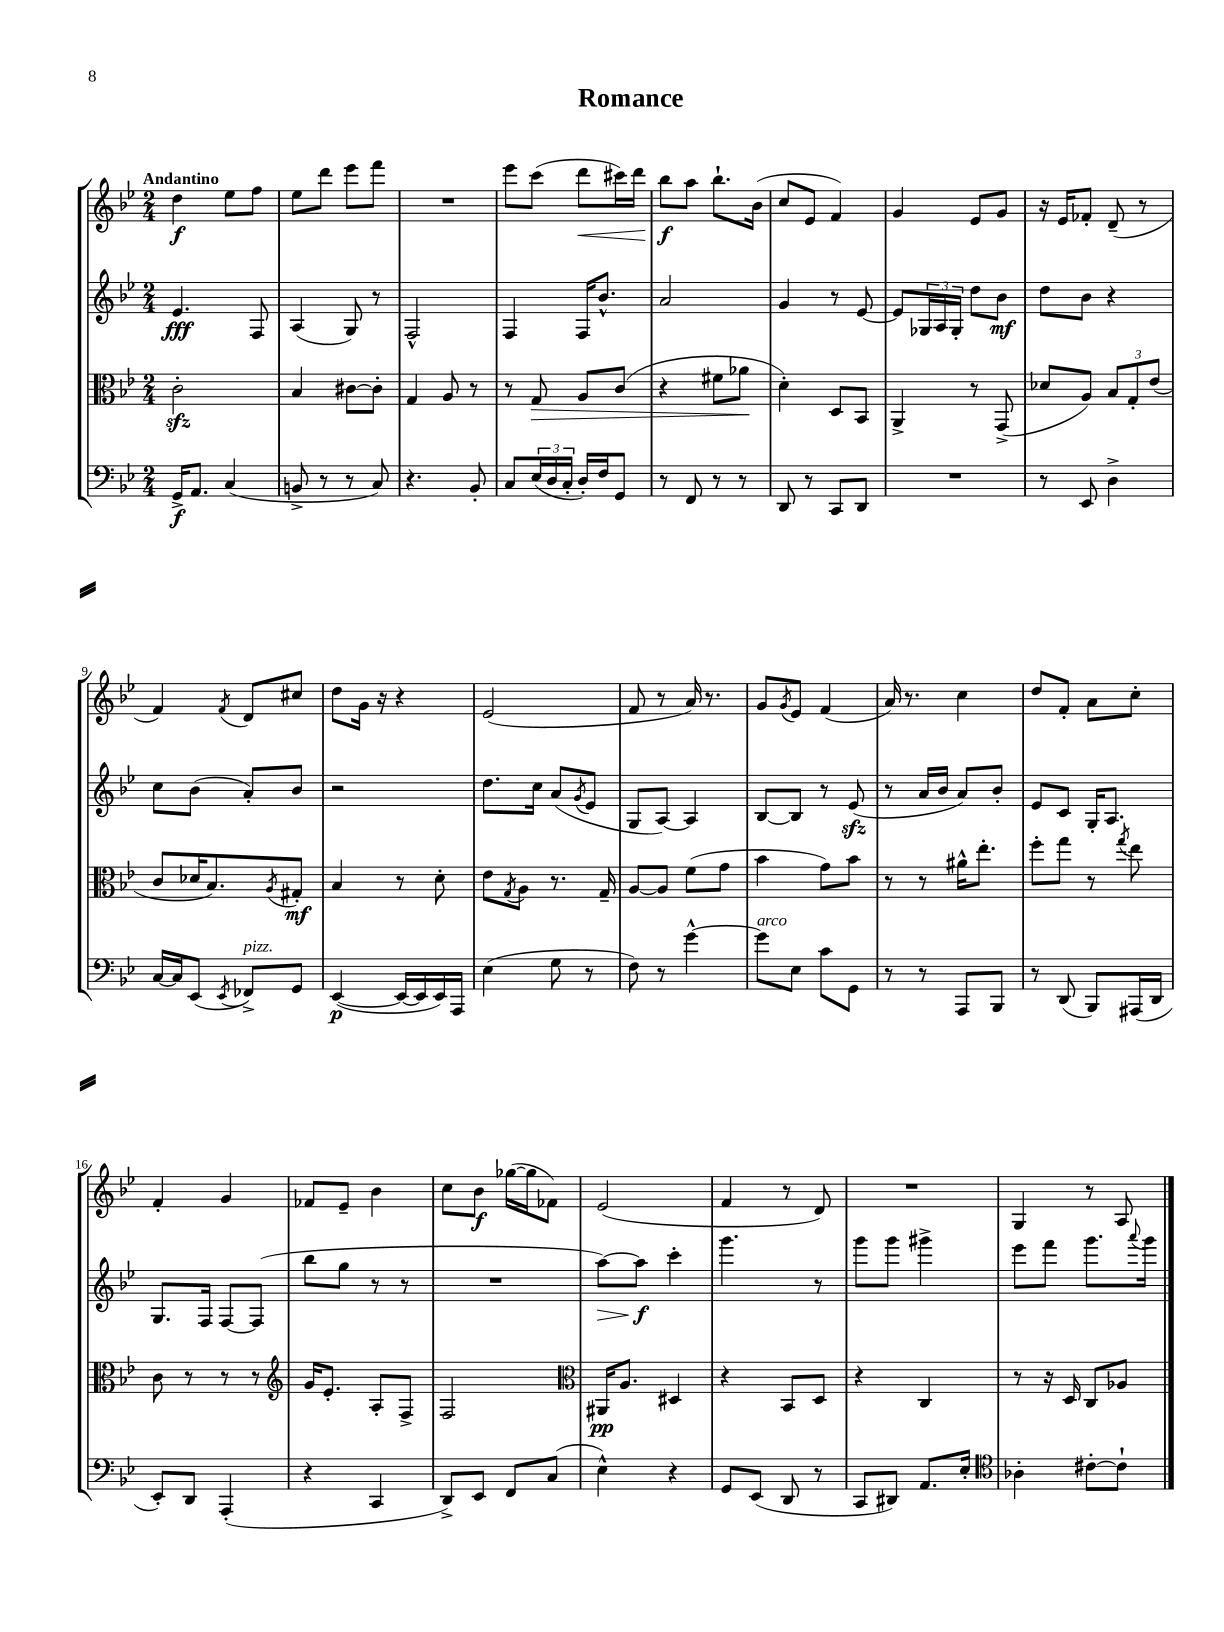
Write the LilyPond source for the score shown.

\header { title = "Romance" }
<<
\new StaffGroup <<
\new Staff = "s0" {
    \clef treble \key bes \major \numericTimeSignature \time 2/4 \tempo "Andantino"
    d''4\f ees''8 f''8 |
    ees''8 d'''8 ees'''8 f'''8 |
    R2 |
    ees'''8 c'''8( d'''8\< cis'''16) d'''16 |
    bes''8\f\! a''8 bes''8.-! bes'16( |
    c''8 ees'8 f'4) |
    g'4 ees'8 g'8 |
    r16 ees'16 fes'8-. d'8--( r8 |
    f'4) \acciaccatura { f'8 } d'8 cis''8 |
    d''8 g'16 r16 r4 |
    ees'2( |
    f'8 r8 a'16) r8. |
    g'8 \acciaccatura { g'8 } ees'8 f'4( |
    a'16) r8. c''4 |
    d''8 f'8-. a'8 c''8-. |
    f'4-. g'4 |
    fes'8 ees'8-- bes'4 |
    c''8 bes'8\f ges''16~( ges''16 fes'8) |
    ees'2( |
    f'4 r8 d'8) |
    R2 |
    g4 r8 a8 \bar "|." |
}
\new Staff = "s1" {
    \clef treble \key bes \major \numericTimeSignature \time 2/4
    ees'4.\fff f8 |
    a4( g8) r8 |
    f2-^ |
    f4 f16 bes'8.-^ |
    a'2 |
    g'4 r8 ees'8~ |
    ees'8 \tuplet 3/2 { ges16 a16 ges16-. } d''8 bes'8\mf |
    d''8 bes'8 r4 |
    c''8 bes'8( a'8-.) bes'8 |
    r2 |
    d''8. c''16 a'8( \acciaccatura { g'8 } ees'8 |
    g8 a8~) a4 |
    bes8~ bes8 r8 ees'8\sfz( |
    r8 a'16 bes'16 a'8) bes'8-. |
    ees'8 c'8 g16-. a8. |
    g8. f16 f8~ f8( |
    bes''8 g''8 r8 r8 |
    R2 |
    a''8~\>) a''8\f\! c'''4-. |
    g'''4. r8 |
    g'''8 g'''8 gis'''4-> |
    ees'''8 f'''8 g'''8. \appoggiatura { a'''8 } g'''16 \bar "|." |
}
\new Staff = "s2" {
    \clef alto \key bes \major \numericTimeSignature \time 2/4
    c'2-.\sfz |
    bes4 cis'8~ cis'8-. |
    g4 a8 r8 |
    r8 g8\> a8 c'8( |
    r4 fis'8 aes'8\! |
    d'4-.) d8 bes,8 |
    a,4-> r8 g,8->( |
    des'8 a8) \tuplet 3/2 { bes8 g8-. ees'8( } |
    c'8 des'16 bes8.) \acciaccatura { a8 } gis8-.\mf |
    bes4 r8 d'8-. |
    ees'8 \acciaccatura { g8 } a8 r8. g16-- |
    a8~ a8 f'8( g'8 |
    bes'4 g'8) bes'8 |
    r8 r8 ais'16-^ ees''8.-. |
    f''8-. g''8 r8 \acciaccatura { g''8 } ees''8 |
    c'8 r8 r8 r8 |
    \clef treble g'16 ees'8.-. a8-. f8-> |
    f2 |
    \clef alto ais,16\pp a8. dis4 |
    r4 bes,8 d8 |
    r4 c4 |
    r8 r16 d16 c8 aes8 \bar "|." |
}
\new Staff = "s3" {
    \clef bass \key bes \major \numericTimeSignature \time 2/4
    g,16->\f a,8. c4( |
    b,8-> r8 r8 c8) |
    r4. bes,8-. |
    c8 \tuplet 3/2 { ees16( d16 c16-. } d16-.) f16 g,8 |
    r8 f,8 r8 r8 |
    d,8 r8 c,8 d,8 |
    R2 |
    r8 ees,8 d4-> |
    c16~ c16 ees,8( \acciaccatura { ees,8 } fes,8->^\markup { \italic "pizz." }) g,8 |
    ees,4~\p( ees,16~ ees,16 ees,16) a,,16 |
    ees4( g8 r8 |
    f8) r8 g'4~-^ |
    g'8^\markup { \italic "arco" } ees8 c'8 g,8 |
    r8 r8 a,,8 bes,,8 |
    r8 d,8( bes,,8) ais,,16( d,16 |
    ees,8-.) d,8 a,,4-.( |
    r4 c,4 |
    d,8->) ees,8 f,8 c8( |
    ees4-^) r4 |
    g,8 ees,8( d,8 r8 |
    c,8 dis,8) a,8. ees16-. |
    \clef tenor aes4-. cis'8~-. cis'8-! \bar "|." |
}
>>
>>
